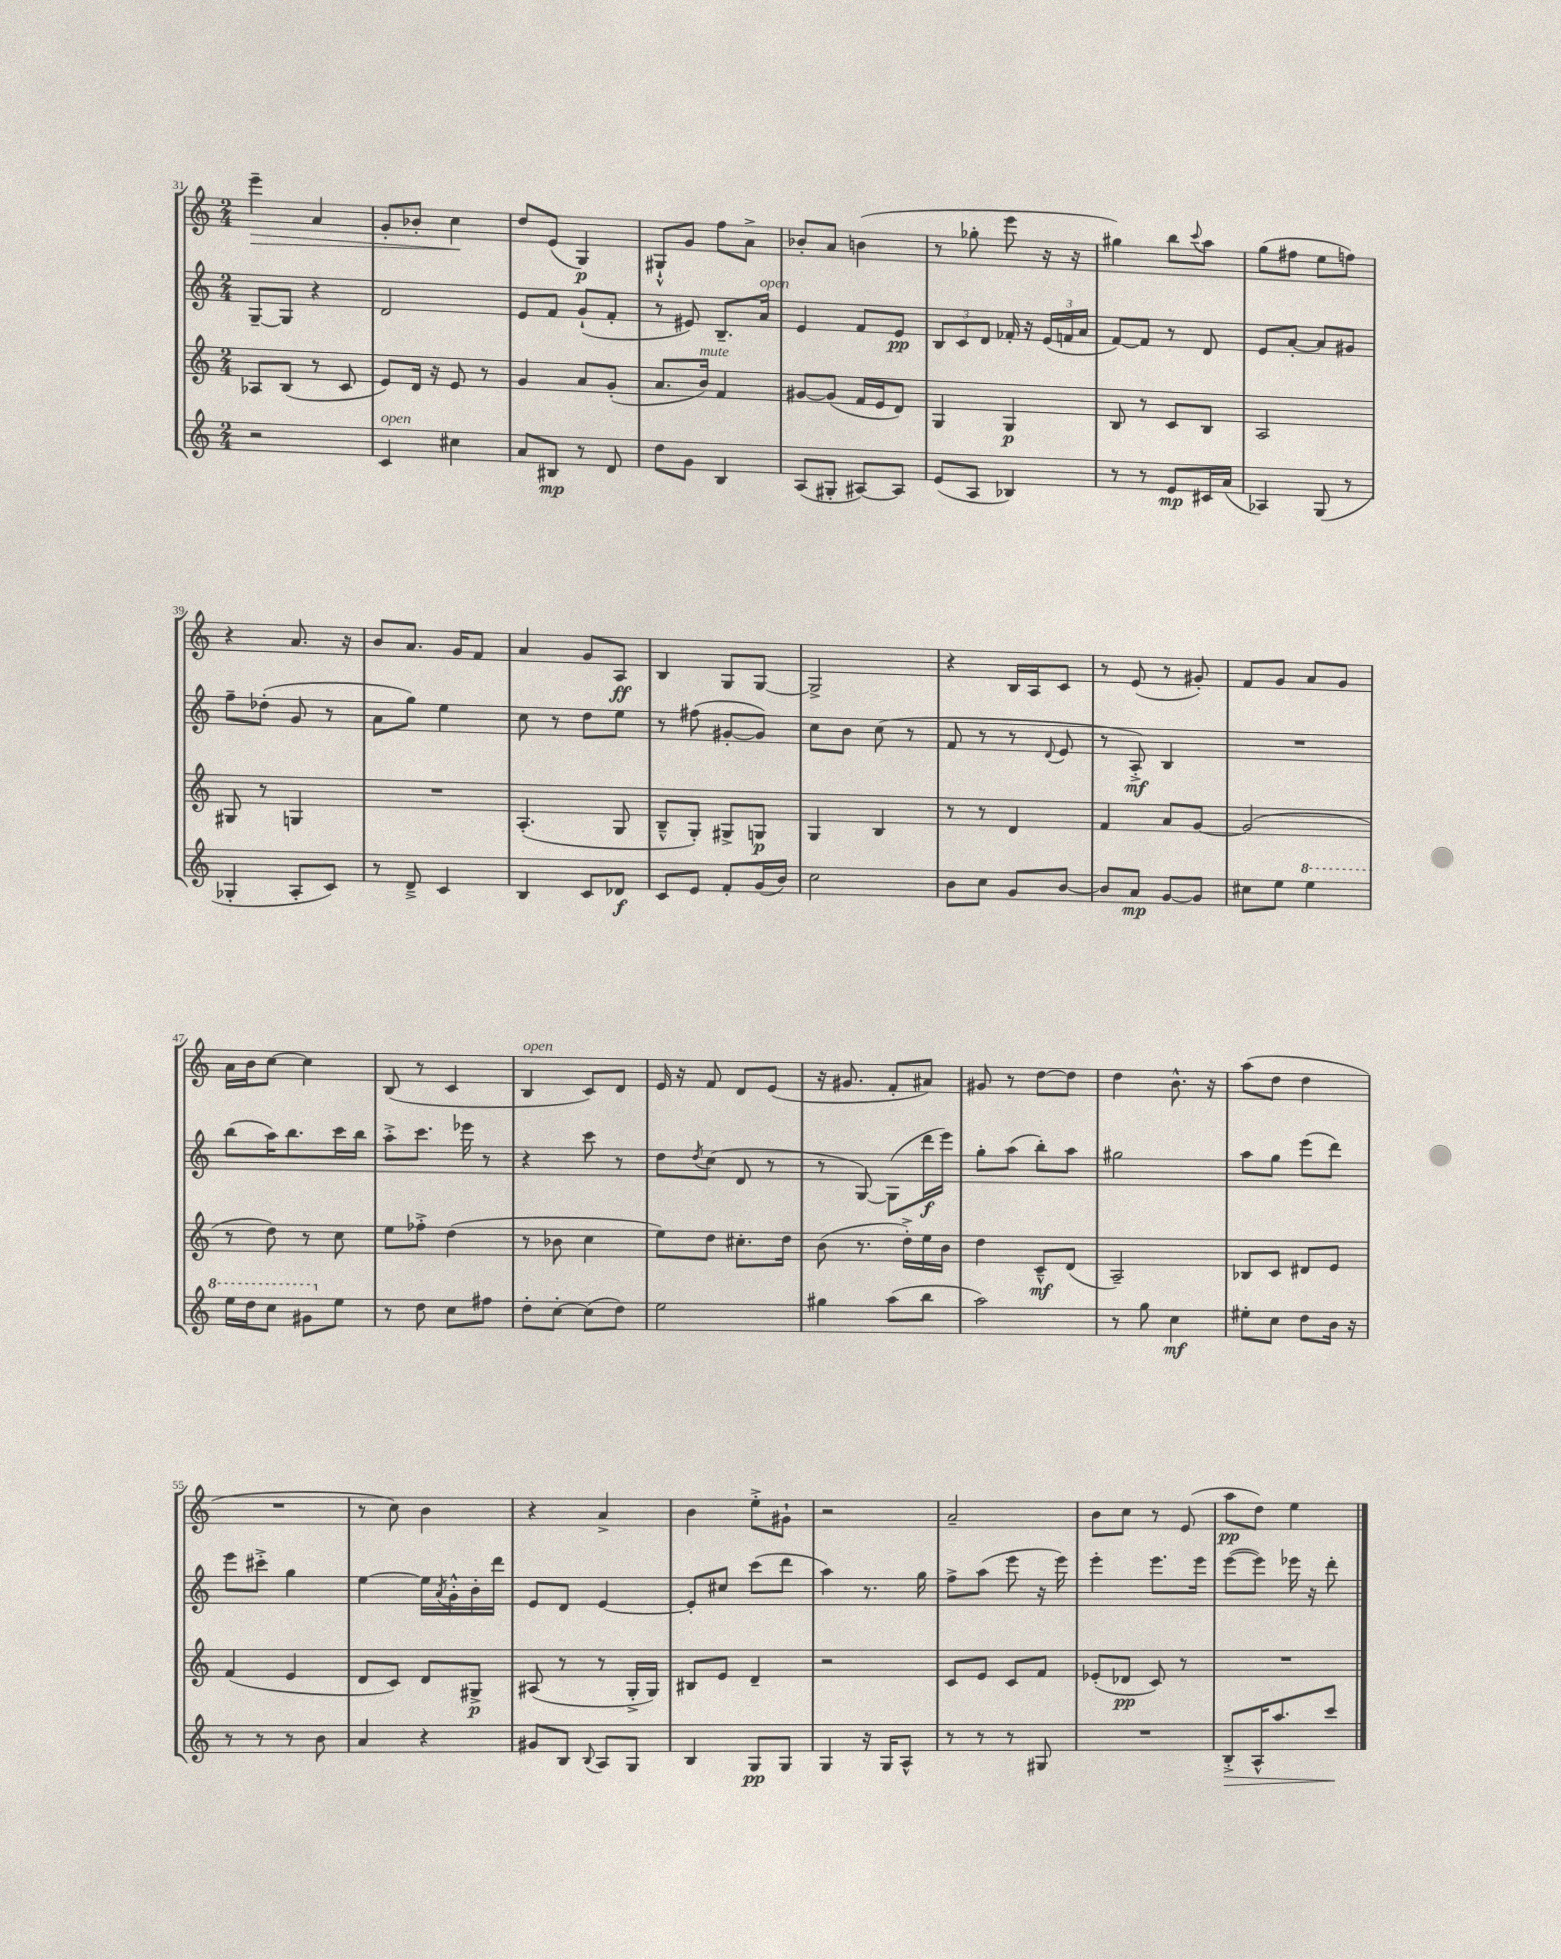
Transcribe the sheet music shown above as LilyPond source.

<<
\new StaffGroup <<
\new Staff = "s0" {
    \clef treble \key c \major \numericTimeSignature \time 2/4
    e'''4--\> a'4 |
    g'8-. bes'8-. c''4\! |
    d''8 e'8( g4\p) |
    gis8-!-^ g'8 f''8 a'8-> |
    bes'8-. a'8 b'4( |
    r8 ges''8-. e'''8 r16 r16 |
    gis''4) b''8 \appoggiatura { c'''8 } a''8 |
    g''8( fis''8 e''8 f''8) |
    r4 a'8. r16 |
    b'8 a'8. g'16 f'8 |
    a'4 g'8 a8\ff |
    b4 g8 g8~ |
    g2-> |
    r4 b16 a16 c'8 |
    r8 e'8( r8 gis'8-.) |
    f'8 g'8 a'8 g'8 |
    a'16 b'16 c''8~ c''4 |
    b8( r8 c'4 |
    b4^\markup { \italic "open" } c'8) d'8 |
    e'16 r16 f'8 d'8 e'8( |
    r16 gis'8. f'8-. ais'8) |
    gis'8 r8 d''8~ d''8 |
    d''4 b'8.-^ r16 |
    a''8( d''8 d''4 |
    R2 |
    r8 c''8) b'4 |
    r4 a'4-> |
    b'4 e''8-.-> gis'8-! |
    r2 |
    a'2-- |
    b'8 c''8 r8 e'8( |
    a''8\pp d''8) e''4 \bar "|." |
}
\new Staff = "s1" {
    \clef treble \key c \major \numericTimeSignature \time 2/4
    g8~-- g8 r4 |
    d'2 |
    e'8 f'8 g'8-!( f'8-. |
    r8 eis'8) b8.-- a'16^\markup { \italic "open" } |
    e'4 f'8 e'8\pp |
    \tuplet 3/2 { b8 c'8 d'8 } fes'16-. r16 \tuplet 3/2 { e'16( f'16 a'16 } |
    f'8~) f'8 r8 d'8 |
    e'8 a'8~-. a'8 gis'8 |
    f''8-- des''8-.( g'8 r8 |
    a'8 g''8) e''4 |
    c''8 r8 d''8 e''8 |
    r8 fis''8( gis'8~-. gis'8) |
    c''8 b'8 c''8( r8 |
    f'8 r8 r8 \appoggiatura { d'8 } e'8 |
    r8 a8-.->\mf) b4 |
    R2 |
    b''8( a''16) b''8. c'''16 b''16 |
    a''8-.-> c'''8. ees'''16 r8 |
    r4 c'''8 r8 |
    d''8 \acciaccatura { d''8 } c''8( d'8 r8 |
    r8 g8~) g8( d'''16\f e'''16) |
    g''8-. a''8( b''8-.) a''8 |
    gis''2 |
    a''8 g''8 e'''8( d'''8) |
    e'''8 cis'''8-.-> g''4 |
    e''4~ e''16 \acciaccatura { a'8 } g'16-.-^ b'16-. d'''16 |
    e'8 d'8 e'4~ |
    e'8-. cis''8 c'''8( d'''8 |
    a''4) r8. g''16 |
    f''8-> a''8( e'''8 r16 e'''16) |
    e'''4-. e'''8. e'''16 |
    e'''8~( e'''8) ees'''16 r16 d'''8-. \bar "|." |
}
\new Staff = "s2" {
    \clef treble \key c \major \numericTimeSignature \time 2/4
    aes8 b8( r8 c'8 |
    e'8) d'16 r16 e'8 r8 |
    g'4 a'8 g'8-.( |
    a'8. b'16^\markup { \italic "mute" }) f'4 |
    gis'8~ gis'8( f'16 e'16 d'8) |
    g4 g4\p |
    b8 r8 c'8 b8 |
    a2 |
    gis8 r8 g4 |
    R2 |
    a4.-.( g8 |
    b8---^ g8-.) gis8-> g8\p |
    g4 b4 |
    r8 r8 d'4 |
    f'4 a'8 g'8~ |
    g'2( |
    r8 d''8) r8 c''8 |
    e''8 fes''8-.-> d''4( |
    r8 bes'8 c''4 |
    e''8) d''8 cis''8.-. d''16 |
    b'8( r8. d''16-.->) e''16 b'16 |
    d''4 c'8---^\mf d'8( |
    a2--) |
    bes8 c'8 dis'8 e'8 |
    f'4( e'4 |
    d'8 c'8) d'8 gis8->\p |
    ais8( r8 r8 g16-.-> g16) |
    bis8 e'8 d'4-- |
    r2 |
    c'8 e'8 c'8 f'8 |
    ees'8-.( des'8\pp c'8) r8 |
    R2 \bar "|." |
}
\new Staff = "s3" {
    \clef treble \key c \major \numericTimeSignature \time 2/4
    r2 |
    c'4^\markup { \italic "open" } cis''4 |
    a'8 bis8\mp r8 d'8 |
    d''8 g'8 b4 |
    a8( gis8-. ais8~) ais8 |
    e'8( a8 bes4) |
    r8 r8 e'8\mp cis'16 a'16( |
    aes4) g8( r8 |
    ges4-. a8-. c'8) |
    r8 d'8---> c'4 |
    b4 c'8 des'8\f |
    c'8 e'8 f'8-. g'16( b'16) |
    c''2 |
    b'8 c''8 g'8 b'8~ |
    b'8 a'8\mp g'8~ g'8 |
    cis''8 e''8 \ottava #1 e'''4 |
    e'''16 d'''16 c'''8 gis''8 \ottava #0 e''8 |
    r8 d''8 c''8 fis''8 |
    d''8-. c''8~-. c''8( d''8) |
    e''2 |
    gis''4 a''8( b''8 |
    a''2) |
    r8 g''8 c''4\mf |
    eis''8-. c''8 d''8 b'16 r16 |
    r8 r8 r8 b'8 |
    a'4 r4 |
    gis'8 b8 \appoggiatura { b8 } a8 g8 |
    b4 g8\pp g8 |
    g4 r16 g16 a8-^ |
    r8 r8 r8 gis8 |
    R2 |
    b8-.->\> a16-^ a''8. c'''8\! \bar "|." |
}
>>
>>
\layout { \context { \Score currentBarNumber = #31 } }
